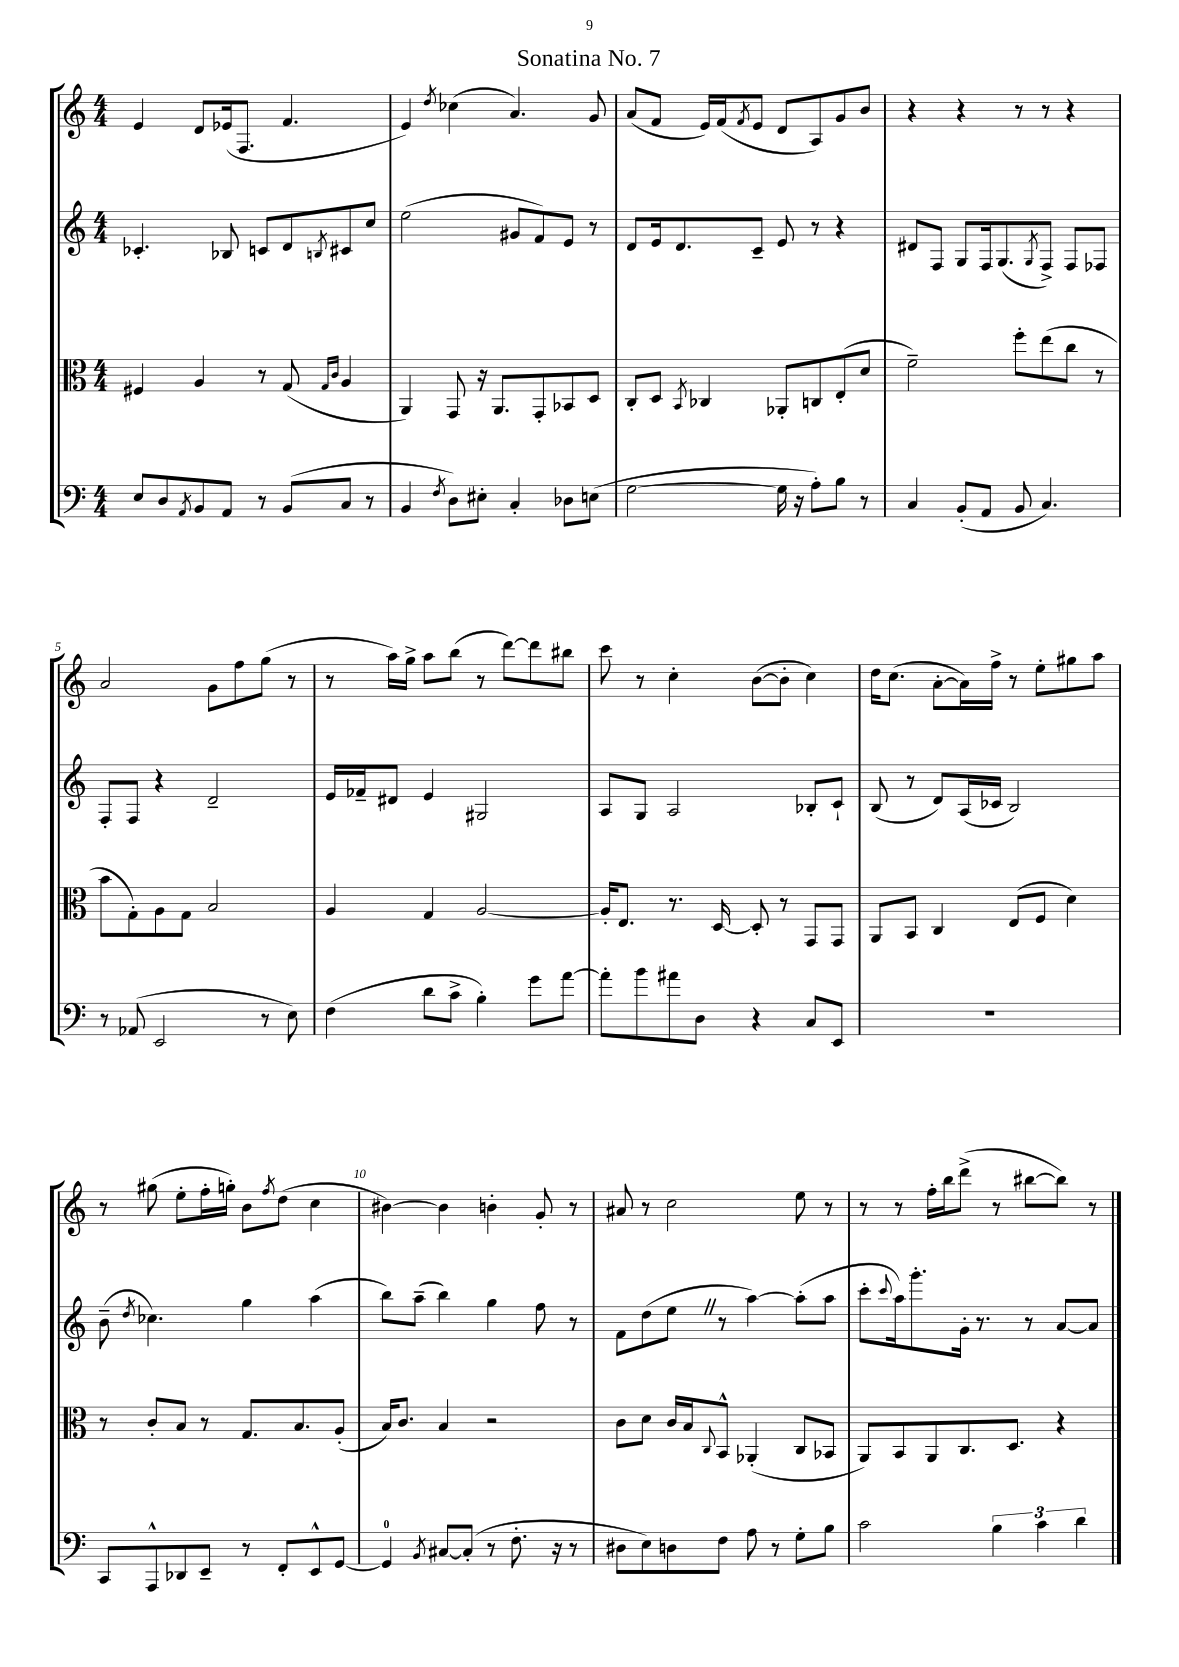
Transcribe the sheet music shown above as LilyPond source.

\header { title = "Sonatina No. 7" }
<<
\new StaffGroup <<
\new Staff = "s0" {
    \clef treble \key c \major \numericTimeSignature \time 4/4
    e'4 d'8 ees'16( f8. f'4. |
    e'4) \acciaccatura { d''8 } ces''4( a'4.) g'8 |
    a'8( f'8 e'16) f'16( \acciaccatura { f'8 } e'8 d'8 a8) g'8 b'8 |
    r4 r4 r8 r8 r4 |
    a'2 g'8 f''8 g''8( r8 |
    r8 a''16) g''16-> a''8 b''8( r8 d'''8~) d'''8 bis''8 |
    c'''8 r8 c''4-. b'8~( b'8-. c''4) |
    d''16 c''8.( a'8~-. a'16) f''16-> r8 e''8-. gis''8 a''8 |
    r8 gis''8( e''8-. f''16-. g''16-.) b'8 \acciaccatura { f''8 } d''8( c''4 |
    bis'4~) bis'4 b'4-. g'8-. r8 |
    ais'8 r8 c''2 e''8 r8 |
    r8 r8 f''16-. b''16 d'''8->( r8 bis''8~ bis''8) r8 \bar "|." |
}
\new Staff = "s1" {
    \clef treble \key c \major \numericTimeSignature \time 4/4
    ces'4.-. bes8 c'8 d'8 \acciaccatura { b8 } cis'8 c''8 |
    e''2( gis'8 f'8) e'8 r8 |
    d'8 e'16 d'8. c'8-- e'8 r8 r4 |
    dis'8 f8 g8 f16 g8.( \acciaccatura { g8 } f8->) f8 fes8 |
    f8-. f8 r4 d'2-- |
    e'16 fes'16-- dis'8 e'4 gis2 |
    a8 g8 a2 bes8-. c'8-! |
    b8( r8 d'8) a16( ces'16 b2) |
    b'8--( \acciaccatura { d''8 } ces''4.) g''4 a''4( |
    b''8) a''8--( b''4) g''4 f''8 r8 |
    f'8 d''8( e''8 \once \override BreathingSign.text = \markup { \musicglyph "scripts.caesura.straight" } \breathe r8 a''4~) a''8-.( a''8 |
    c'''8-. \appoggiatura { c'''8 } a''16) g'''8.-. g'16-. r8. r8 a'8~ a'8 \bar "|." |
}
\new Staff = "s2" {
    \clef alto \key c \major \numericTimeSignature \time 4/4
    fis4 a4 r8 g8( \grace { g16 c'16 } a4 |
    a,4) g,8 r16 a,8. g,8-. bes,8 d8 |
    c8-. d8 \acciaccatura { b,8 } ces4 aes,8-. c8 e8-.( d'8 |
    f'2--) f''8-. e''8( c''8 r8 |
    b'8 g8-.) a8 g8 b2 |
    a4 g4 a2~ |
    a16-. e8. r8. d16~ d8-. r8 g,8 g,8 |
    a,8 b,8 c4 e8( f8 d'4) |
    r8 c'8-. b8 r8 g8. b8. a8-.( |
    b16) c'8. b4 r2 |
    c'8 d'8 c'16 b16 \appoggiatura { c8 } b,8-^ aes,4-.( c8 bes,8 |
    a,8) b,8 a,8 c8. d8. r4 \bar "|." |
}
\new Staff = "s3" {
    \clef bass \key c \major \numericTimeSignature \time 4/4
    e8 d8 \acciaccatura { a,8 } b,8 a,8 r8 b,8( c8 r8 |
    b,4 \acciaccatura { f8 } d8) eis8-. c4-. des8 e8( |
    g2~ g16 r16 a8-.) b8 r8 |
    c4 b,8-.( a,8 b,8 c4.) |
    r8 aes,8( e,2 r8 e8) |
    f4( d'8 c'8-> b4-.) g'8 a'8~ |
    a'8-. b'8 ais'8 d8 r4 c8 e,8 |
    R1 |
    c,8 a,,8-^ des,8 e,8-- r8 f,8-. e,8-^ g,8~ |
    g,4-0 \acciaccatura { b,8 } cis8~ cis8-.( r8 f8.-. r16 r8 |
    dis8 e8) d8 f8 a8 r8 g8-. b8 |
    c'2 \tuplet 3/2 { b4 c'4 d'4 } \bar "|." |
}
>>
>>
\layout { \context { \Score \override BarNumber.break-visibility = ##(#f #t #t) barNumberVisibility = #(every-nth-bar-number-visible 5) } }
